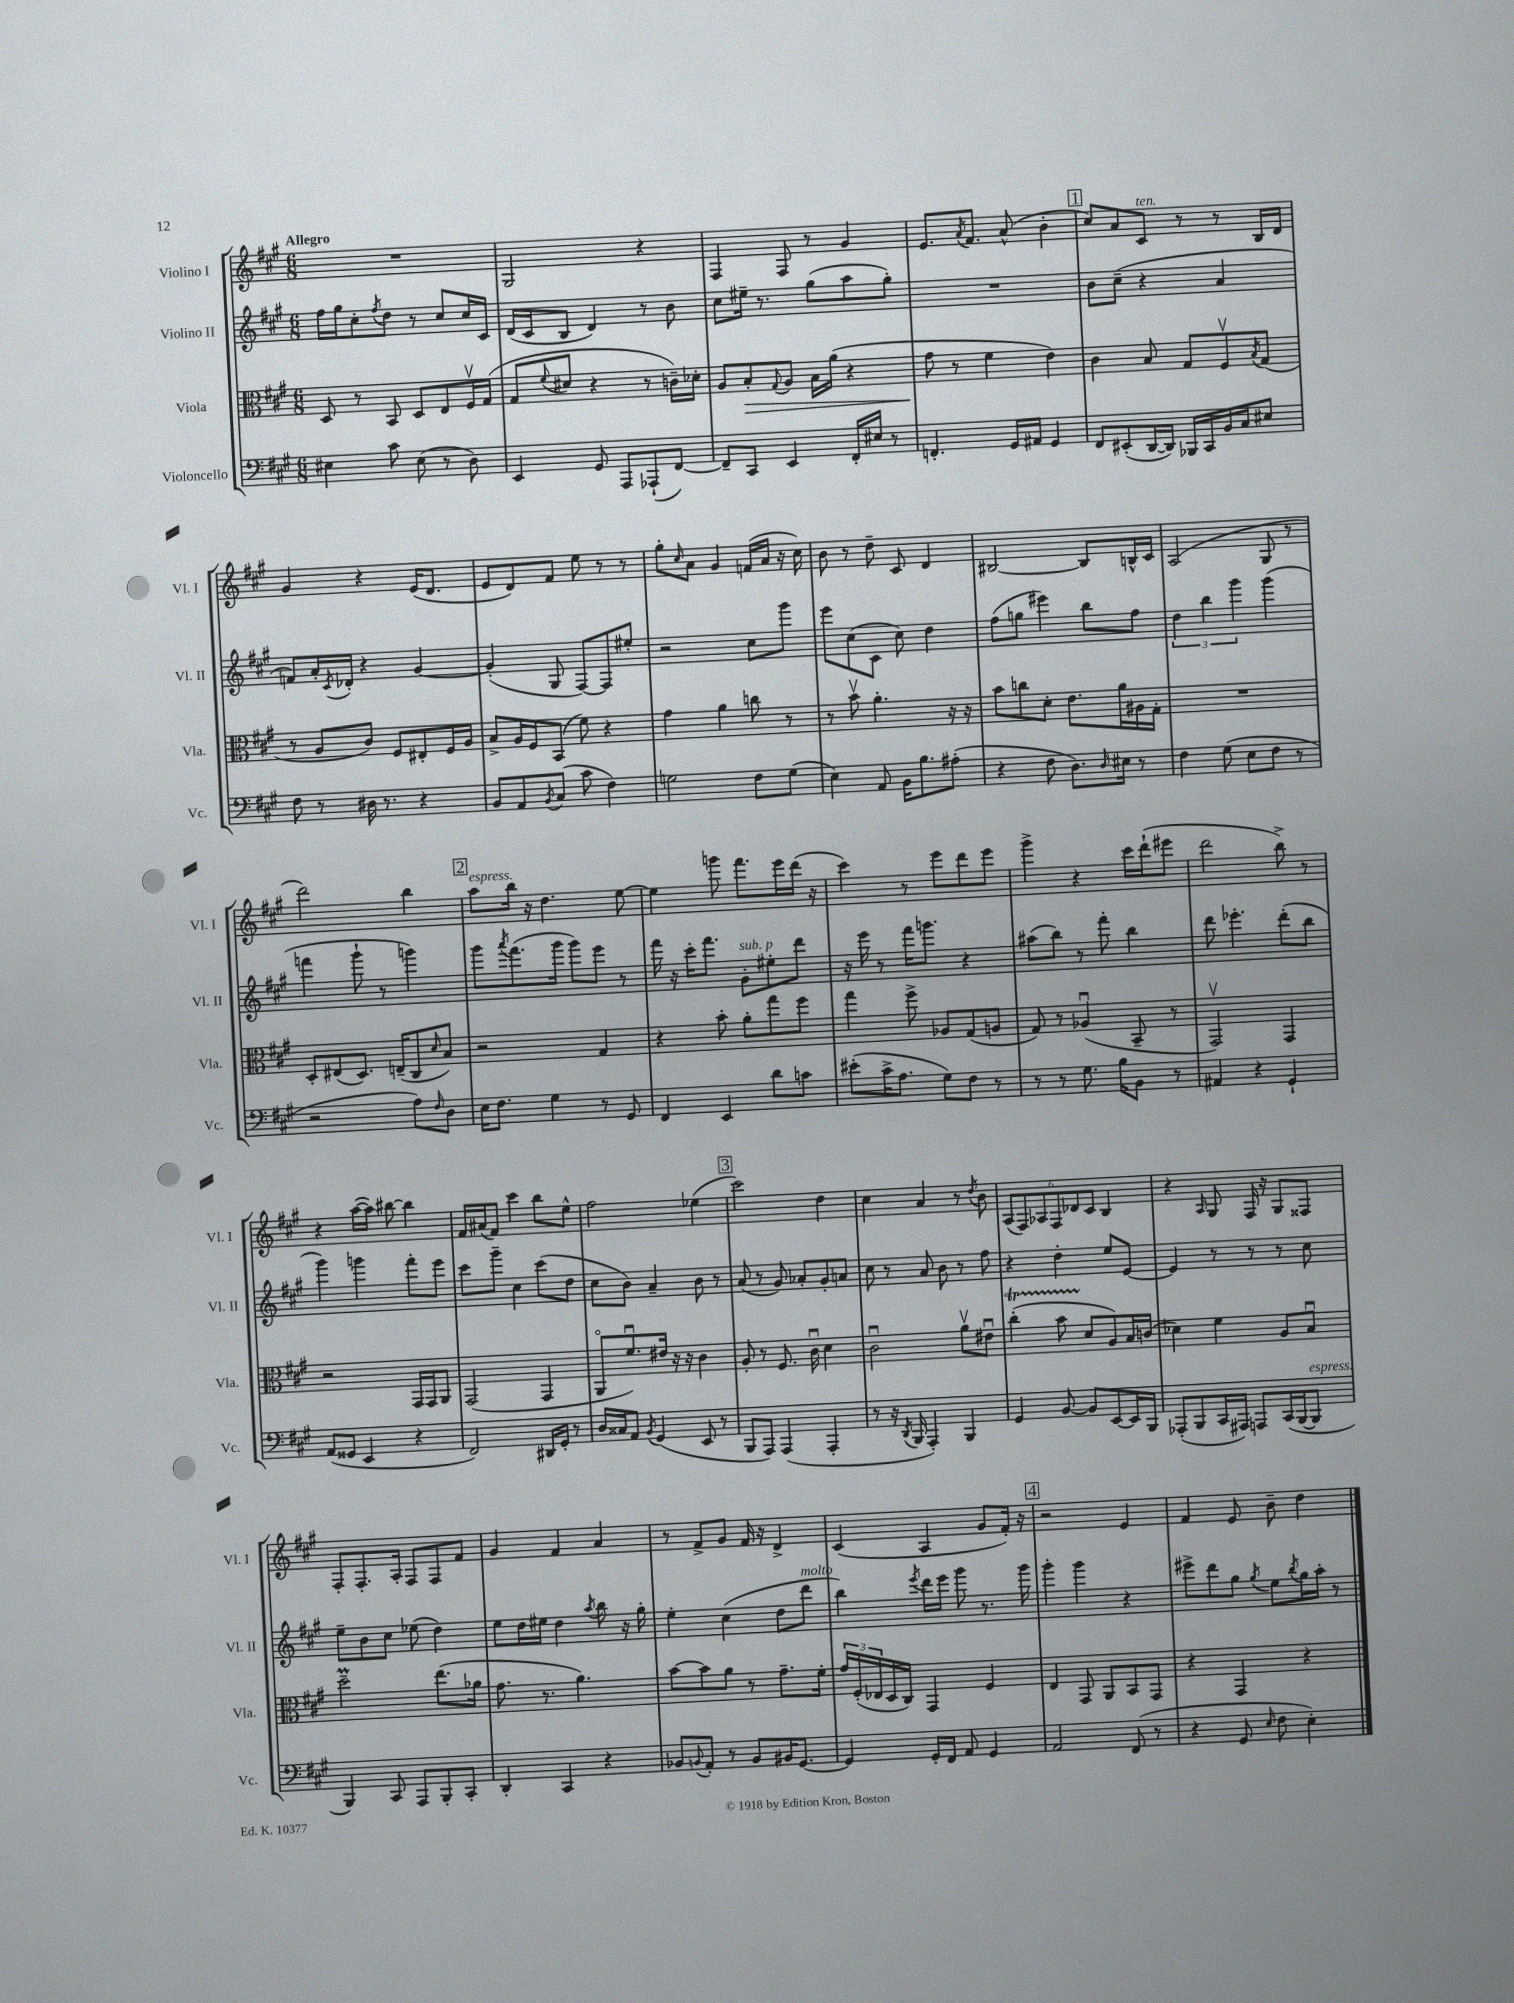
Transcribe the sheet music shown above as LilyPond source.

<<
\new StaffGroup <<
\new Staff = "s0" \with { instrumentName = "Violino I" shortInstrumentName = "Vl. I" } {
    \clef treble \key a \major \numericTimeSignature \time 6/8 \tempo "Allegro"
    R2. |
    gis2 r4 |
    fis4 fis8 r8 gis'4 |
    e'8. \acciaccatura { a'8 } fis'8. a'8-^( b'4-. |
    \mark \markup { \box "1" } cis''8) a'8 cis'8^\markup { \italic "ten." } r8 r8 b16 d'16 |
    gis'4 r4 e'16( d'8. |
    e'8 d'8) fis'8 e''8 r8 r8 |
    gis''8-. \grace { cis''16 } a'8 gis'4 f'16( a'16 r16 cis''16) |
    b'8 r8 d''8-- cis'8 d'4 |
    bis2~ bis8 b16-^ cis'16 |
    a2( gis8 r8 |
    d'''2) b''4 |
    \mark \markup { \box "2" } a''8^\markup { \italic "espress." } b''16 r16 d''4. e''8~ |
    e''4 g'''8 fis'''8. e'''16 d'''16( r16 |
    cis'''4) r8 e'''8 d'''8 e'''8 |
    gis'''4-> r4 cis'''16 d'''16-!( eis'''8 |
    d'''2 b''8->) r8 |
    r4 a''16~( a''16) bis''8~ bis''4 |
    fis'16 ais'16( fis'8) cis'''4 b''8 e''8-^ |
    fis''2 ees''4( |
    \mark \markup { \box "3" } cis'''2) d''4 |
    cis''4 a'4 r8 \acciaccatura { d''8 } b'8 |
    \tuplet 6/4 { a8( fis8) aes8 fis8 des'8 cis'8 } b4 |
    r4 \grace { a16 } gis8 fis16 r16 gis8 fisis8 |
    fis8-. fis8.-. a16-. fis8 fis8 fis'8 |
    gis'4 fis'4 a'4 |
    r8 fis'8-> gis'8 fis'16 r16 d'4-> |
    cis'4( a4 gis'8 fis'16-.) r16 |
    \mark \markup { \box "4" } r2 e'4 |
    fis'4 e'8 b'8-- d''4 \bar "|." |
}
\new Staff = "s1" \with { instrumentName = "Violino II" shortInstrumentName = "Vl. II" } {
    \clef treble \key a \major \numericTimeSignature \time 6/8
    fis''16 gis''16 cis''8-. \acciaccatura { fis''8 } d''8 r8 cis''8 cis''16 cis'16 |
    d'16( cis'16 b8 d'4) r8 b'8 |
    cis''8 eis''16-- r8. gis''8( a''8 gis''8-.) |
    R2. |
    \mark \markup { \box "1" } b'8 cis''8--( r4 a'4 |
    f'8) a'16-. \acciaccatura { cis'8 } des'16-. r4 gis'4~ |
    gis'4-.( gis8 fis8~) fis8 eis''8-. |
    r2 cis''8 gis'''8 |
    e'''8 cis''8( cis'8 cis''8) d''4 |
    fis''8( g''8 eis'''4) b''8 fis''8 |
    \tuplet 3/2 { d''4 b''4 gis'''4 } gis'''4( |
    f'''4 gis'''8-! r8 g'''4) |
    \mark \markup { \box "2" } gis'''8 \acciaccatura { a'''8 } fis'''8.( gis'''16 gis'''8) e'''8 r8 |
    fis'''16 r16 cis'''16-. fis'''8. gis'8-.^\markup { \italic "sub. p" } eis''8-. d'''8 |
    r16 e'''16 r8 fis'''16 g'''8. r4 |
    ais''8( b''8) r8 fis'''8-. b''4 |
    d'''8 ees'''4.-. d'''8-.( b''8 |
    gis'''4) g'''4 fis'''8-. e'''8 |
    cis'''8 gis'''8-- cis''4 cis'''8( d''8 |
    cis''8 b'8) a'4-- b'8 r8 |
    \mark \markup { \box "3" } a'8( r8 gis'8) aes'8-. gis'8-. a'8 |
    cis''8 r8 a'8 b'8 r8 fis''8 |
    r4 d''4-. e''8 e'8~ |
    e'4 r8 r8 r8 cis''8 |
    e''8-- b'8 cis''8 ees''8( d''4) |
    e''8 d''16 eis''16 d''4 \acciaccatura { a''8 } b''8 r16 gis''16-. |
    e''4-. cis''4( d''8 d'''8^\markup { \italic "molto" } |
    b''4) \acciaccatura { e'''8 } d'''16 e'''16 gis'''8 r8. gis'''16 |
    \mark \markup { \box "4" } gis'''4-. gis'''4 r4 |
    eis'''8-> d'''8 gis''8 \acciaccatura { gis''8 } e''8 \acciaccatura { b''8 } gis''16 a''16-. r8 \bar "|." |
}
\new Staff = "s2" \with { instrumentName = "Viola" shortInstrumentName = "Vla." } {
    \clef alto \key a \major \numericTimeSignature \time 6/8
    d8 r8 b,8 d8 e8 fis16\upbow gis16( |
    gis8 \appoggiatura { fis'8 } dis'8 r4 r8 c'16--) des'16-. |
    a8 b8-.\> \appoggiatura { gis8 } a8 b16 a'16( r4 |
    gis'8\! r8 fis'4 e'4) |
    \mark \markup { \box "1" } cis'4 b8 gis8 fis8\upbow \acciaccatura { b8 } gis8( |
    r8 a8 cis'8) fis8 eis8-. fis16 a16 |
    b8-> a16 fis16 b,8( fis'8) r4 |
    gis'4 a'4 c''8 r8 |
    r8 b'8\upbow a'4.-. r16 r16 |
    b'8 c''8 d'8-. e'8. a'16 ais16 gis16-. |
    R2. |
    d8-. eis8( d8.) e16--( cis8 \grace { d'16 } b8) |
    \mark \markup { \box "2" } r2 gis4 |
    r4 b'8-. a'8-. gis''8 fis''8 |
    gis''4 fis''8-> aes8 gis8( a8 |
    gis8) r8 aes4\downbow( b,8-- r8 |
    gis,2\upbow) gis,4 |
    r2 gis,16 gis,16 a,8 |
    gis,2( gis,4 |
    a,8\flageolet fis'8.\downbow) eis'16 r16 r16 cis'4 |
    \mark \markup { \box "3" } a8-. r8 fis8. cis'16\downbow d'4 |
    cis'2\downbow a'8\upbow eis'8\downbow |
    cis''4-.\startTrillSpan( b'8 d'8\stopTrillSpan a8) b16 c'16( |
    des'4) fis'4 a8 b8\downbow |
    d''2--\prall e''8.( aes'16 |
    gis'8. r8. a'4.) |
    b'8~ b'8 a'8 r8 gis'8.-- fis'16-. |
    \tuplet 3/2 { gis'16 fis16-.( ees16 } d16 cis16) gis,4 fis4 |
    \mark \markup { \box "4" } e4 gis,8 a,8 b,8 gis,8 |
    r4 gis,4 r4 \bar "|." |
}
\new Staff = "s3" \with { instrumentName = "Violoncello" shortInstrumentName = "Vc." } {
    \clef bass \key a \major \numericTimeSignature \time 6/8
    eis4 cis'8 eis8( r8 d8) |
    e,4 gis,8 a,,8 aes,,8-!( fis,8~) |
    fis,8-- cis,8 e,4 fis,16-. eis16 r8 |
    f,4.-. gis,16 ais,16 gis,4 |
    \mark \markup { \box "1" } fis,8 eis,8-.( d,16~ d,16) bes,,16 cis,16 b,16 cis16 eis8 |
    fis8 r8 dis16 r8. r4 |
    b,8 a,8 \acciaccatura { b,8 } cis8( cis'8 fis4) |
    g2 fis8 g8( |
    e4) a,8 b,16 b8. ais8-.( |
    r4 fis8 d8.) \grace { d16 } eis16 r8 |
    fis4 gis8( e8 fis8 r8 |
    r2 a8) \grace { fis16 } d8 |
    \mark \markup { \box "2" } e16 fis8. gis4 r8 gis,8 |
    fis,4 e,4 d'8 c'8 |
    eis'8-.( cis'16-> a8. gis8) fis8 r8 |
    r8 r8 gis8. b16 b,8 r8 |
    ais,4 r4 gis,4-! |
    a,8( gisis,8 e,4 r4 |
    fis,2) dis,16 gis,16-. r8 |
    d16 cisis16 a,8 \acciaccatura { b,8 } gis,4( e,8 r8 |
    \mark \markup { \box "3" } b,,8 a,,8) a,,4( a,,4-. |
    r8 r16 \acciaccatura { d,8 } b,,16 a,,4-.) b,,4 |
    gis,4 b,8~ b,8 e,8~ e,16 b,,16 |
    aes,,8-.( b,,8 cis,16 ais,,16) a,,8 cis,16( b,,16~ b,,8^\markup { \italic "espress." } |
    b,,4) cis,8 a,,8 b,,8-. cis,8-. |
    d,4-. cis,4 r4 |
    bes,8 \appoggiatura { b,8 } a,8-. r8 b,8 bis,16 gis,8.~ |
    gis,4 gis,16-. fis,16 a,8 gis,4 |
    \mark \markup { \box "4" } a,2 fis,8( r8 |
    r4 gis,8 \grace { e16 } fis8 e4-.) \bar "|." |
}
>>
>>
\layout { \context { \Score \remove "Bar_number_engraver" } }
